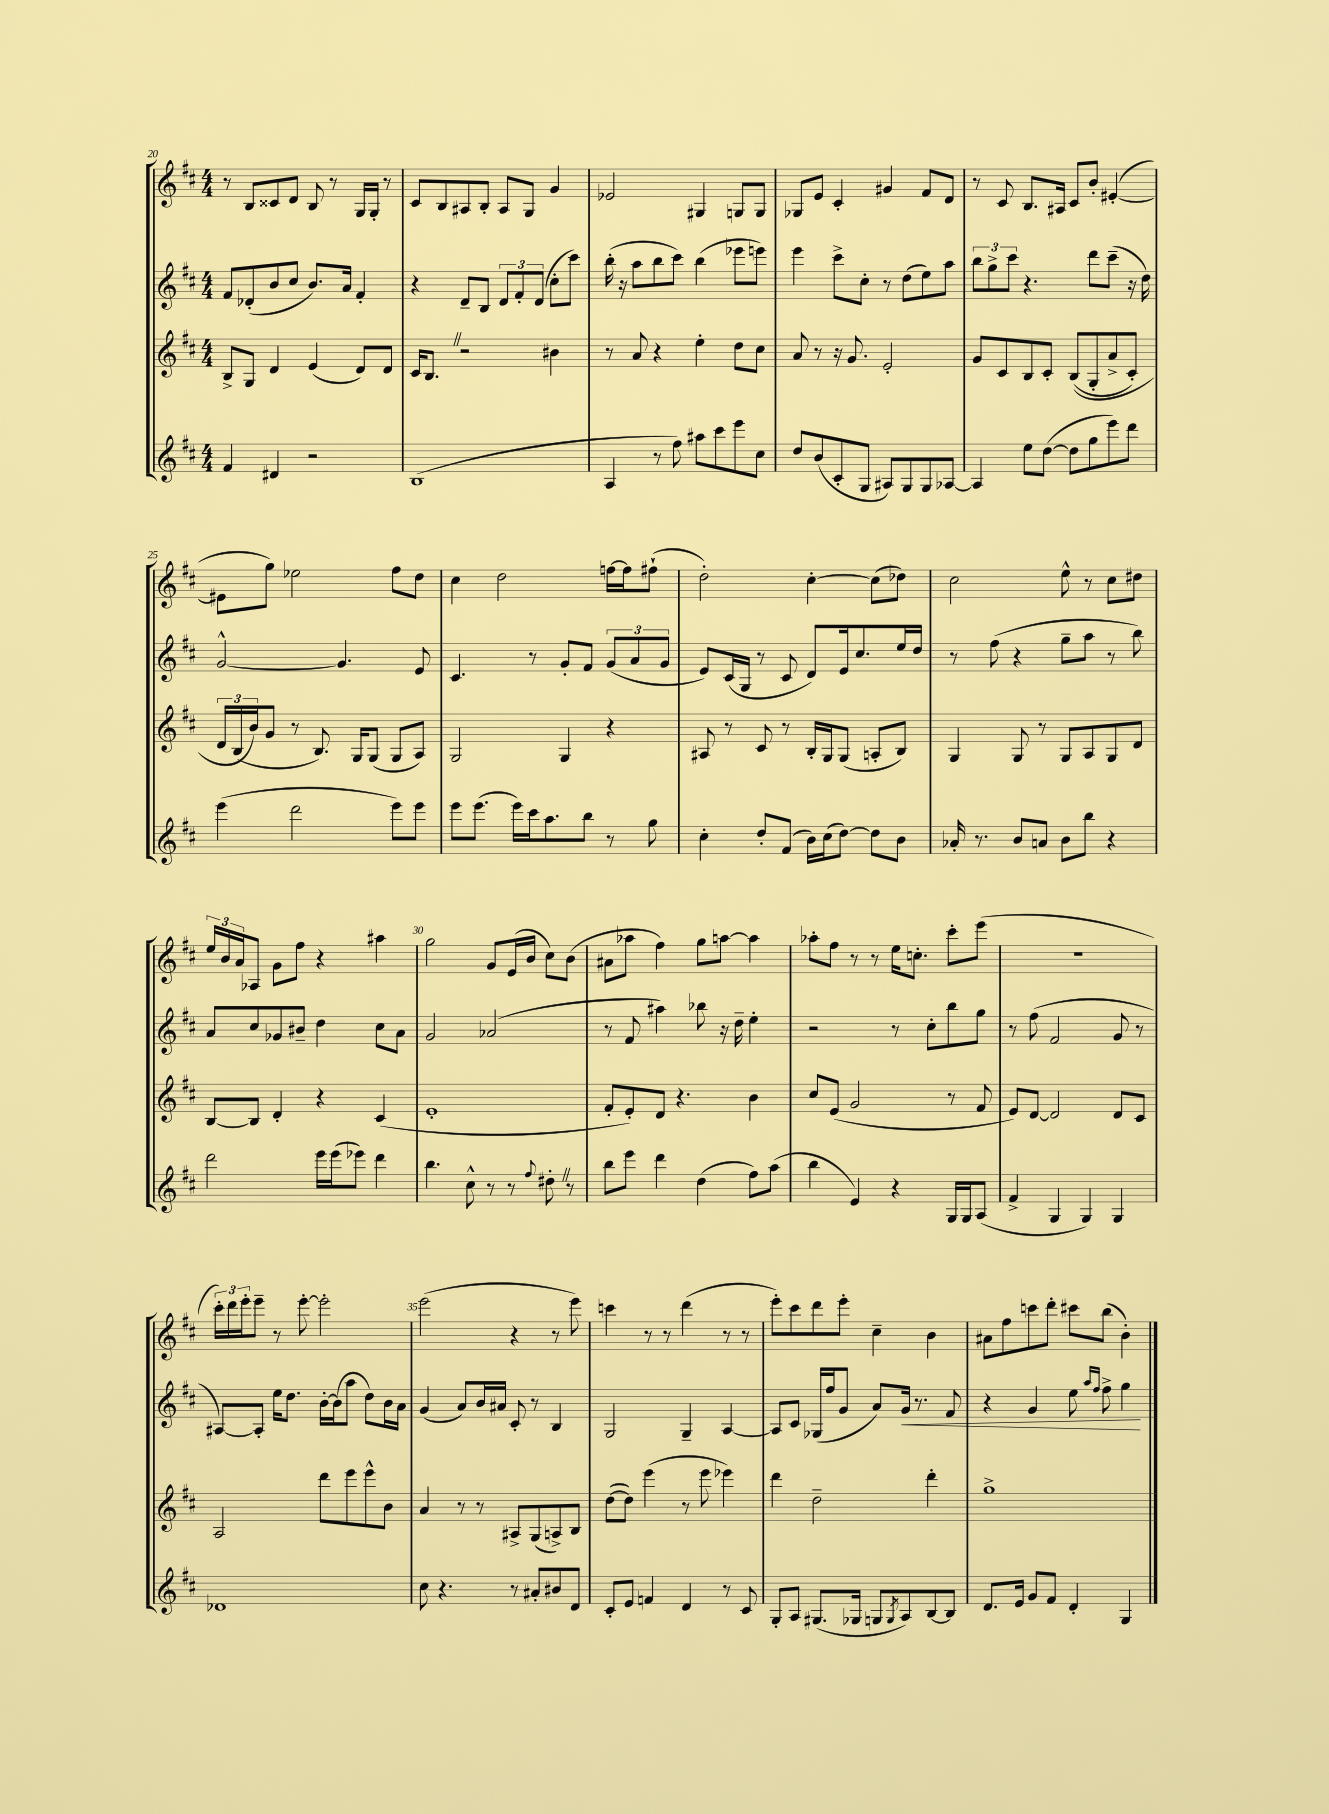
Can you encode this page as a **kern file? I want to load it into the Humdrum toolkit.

**kern	**kern	**kern	**kern
*staff4	*staff3	*staff2	*staff1
*clefG2	*clefG2	*clefG2	*clefG2
*k[f#c#]	*k[f#c#]	*k[f#c#]	*k[f#c#]
*M4/4	*M4/4	*M4/4	*M4/4
4f#/	8B^/L	8f#/L	8r
.	8G/J	(8d-'/	8B/L
4d#/	4d/	8b/	8c##/
.	.	8cc#/J	8d/J
2r	(4e/	8.b/L)	8B/
.	.	.	8r
.	.	16a/Jk	.
.	8d/L)	4f#'/	16G/LL
.	.	.	16G'/JJ
.	8d/J	.	8r
=	=	=	=
(1B	16c#/LK	4r	8c#/L
.	8.B/J	.	.
.	.	.	8B/
.	2r	8d~/L	8A#/
.	.	8B/J	8B'/J
.	.	12d/L	8A#/L
.	.	12f#'/	.
.	.	.	8G/J
.	.	(12d/J	.
.	4b#\	8cc#'\L	4g/
.	.	8ccc#\J)	.
=	=	=	=
4A/	8r	(16bb'\	2e-/
.	.	16r	.
.	8a/	8aa\L	.
8r	4r	8bb\	.
8ff#\)	.	8ccc#\J)	.
8aa#\L	4ee'\	(4bb\	4G#/
8ccc#\	.	.	.
8eee\	8dd\L	8eee-\L	8G/L
8cc#\J	8cc#\J	8eee\J)	8G/J
=	=	=	=
8dd/L	8a/	4eee\	8G-/L
(8b/	8r	.	8e/J
8c#'/	16r	8ccc#^\L	4c#'/
.	8.g/	.	.
8G/J	.	8cc#'\J	.
8A#/L)	2e'/	8r	4g#/
8G/	.	(8dd\L	.
8G/	.	8ee\)	8f#/L
[8A-/J	.	8aa\J	8d/J
=	=	=	=
4A-/]	8g/L	12bb\L	8r
.	.	12gg^\	.
.	8c#/	.	8c#/
.	.	12ccc#\J	.
8ee\L	8B/	4.r	8.B/L
([8dd\J	8c#'/J	.	.
.	.	.	16A#/Jk
8dd\]L	&((8B/L	.	8c#/L
8gg\	8G'/	8ddd\L	8b'/J
8eee\)	8a^/	(8ccc#~\J	([4e#'/
8ddd\J	8c#'/J)	16r	.
.	.	16dd\)	.
=	=	=	=
(4eee\	24d/LL	[2g^^/	8e#\]L
.	(24B/	.	.
.	24b/J&)	.	.
.	8g/J	.	8gg\J)
2ddd\	8r	.	2ee-\
.	8.B/)	.	.
.	.	4.g/]	.
.	16G/LK	.	.
.	(8G/J	.	.
8eee\L)	8G/L	.	8ff#\L
8eee\J	8A/J)	8e/	8dd\J
=	=	=	=
8eee\L	2G/	4.c#/	4cc#\
(8.eee\J	.	.	.
.	.	.	2dd\
16eee\LL)	.	.	.
16ccc#\J	.	8r	.
8.aa\	.	.	.
.	4G/	8g'/L	.
8bb\J	.	8f#/J	.
8r	4r	(12g/L	[16ff\LL
.	.	.	16ff\]J
.	.	12a/	.
8gg\	.	.	(8ff#`\J
.	.	12g/J	.
=	=	=	=
4cc#'\	8A#/	8e/L)	2dd'\)
.	8r	(16c#/L	.
.	.	16G/JJ	.
8dd'/L	8c#/	8r	.
(8f#/J	8r	8c#/	.
16b\LL)	16B'/LL	8d/L)	[4cc#'\
(16cc#\J	16G/J	.	.
[8dd\J)	(8G/J	16e/k	.
.	.	8.cc#/	.
8dd\]L	8A'/L	.	(8cc#\]L
8b\J	8B/J)	16ee/L	8dd-\J)
.	.	16dd/JJ	.
=	=	=	=
16a-'/	4G/	8r	2cc#\
8.r	.	.	.
.	.	(8ff#\	.
8b/L	8G/	4r	.
8a/J	8r	.	.
8b\L	8G/L	8gg~\L	8ee^^\
8bb\J	8A/	8aa\J	8r
4r	8G/	8r	8cc#\L
.	8d/J	8bb\)	8dd#\J
=	=	=	=
2ddd\	[8B/L	8a/L	24ee/LL
.	.	.	24b/
.	.	.	24a/J
.	8B/]J	8cc#/	8A-/J
.	4d'/	8g-/	8g\L
.	.	8b#~/J	8ff#\J
16eee\LL	4r	4dd\	4r
(16eee\J	.	.	.
8eee-\J)	.	.	.
4ddd\	(4c#/	8cc#\L	4aa#\
.	.	8a\J	.
=	=	=	=
4.bb\	1e'	2g/	2gg\
8cc#^^\	.	.	.
8r	.	(2a-/	8g/L
8r	.	.	(16e/L
.	.	.	16b/JJ
8qqff#/	.	.	.
8dd#'\	.	.	8cc#\L)
8r	.	.	(8b\J
=	=	=	=
8bb\L	8f#'/L	8r	8a#\L
8eee\J	8e'/)	8f#/	8aa-\J
4ddd\	8d/J	4aa#\)	4ff#\)
.	4.r	.	.
(4dd\	.	8bb-\	8gg\L
.	.	16r	[8aa\J
.	.	16dd~\	.
8ff#\L)	4b\	4ee'\	4aa\]
(8aa\J	.	.	.
=	=	=	=
4bb\	8cc#/L	2r	8aa-'\L
.	(8e/J	.	8ff#\J
4e/)	2g/	.	8r
.	.	.	8r
4r	.	8r	16ee\LK
.	.	.	8.cc'\J
.	.	8cc#'\L	.
16G/LL	8r	8bb\	8ccc#'\L
16G/J	.	.	.
(8A/J	8f#/	8gg\J	(8eee\J
=	=	=	=
4f#^/	8e/L)	8r	1r
.	[8d/J	(8ff#\	.
4G/	2d/]	2f#/	.
4G/)	.	.	.
4G/	8d/L	8g/	.
.	8c#/J	8r	.
=	=	=	=
1d-	2A/	[8A#/L)	24ccc#'\LL)
.	.	.	24ddd\
.	.	.	24eee'\J
.	.	8A#'/]J	8eee~\J
.	.	16ee\LK	8r
.	.	8.dd\J	.
.	.	.	[8eee'\
.	8ddd\L	[16b'\LL	2eee'\]
.	.	(16b\]J	.
.	8eee\	8aa\J	.
.	8eee^^\	8dd\L)	.
.	8b\J	16b\L	.
.	.	16a\JJ	.
=	=	=	=
8cc#\	4a/	(4g/	(2eee\
4.r	.	.	.
.	8r	8a/L)	.
.	8r	16b/L	.
.	.	16a#/JJ	.
8r	8A#^/L	8c#'/	4r
8a#'/L	(8G/	8r	.
8b#/	8A^/)	4B/	8r
8d/J	8B/J	.	8eee\)
=	=	=	=
8c#'/L	([8dd\L	2G/	4ccc\
8e/J	8dd\]J)	.	.
4f/	(4eee\	.	8r
.	.	.	8r
4d/	8r	4G~/	(4ddd\
.	8eee\	.	.
8r	4eee-\)	[4A/	8r
8c#/	.	.	8r
=	=	=	=
8G'/L	4ddd\	8A/]L	8eee'\L)
8A/J	.	8c#/J	8ccc#\
(8.G#/L	2dd~\	(16G-/LL	8ddd\
.	.	16ff#/J	.
.	.	8g/J	8eee'\J
16G-/Jk	.	.	.
8G/L	.	8a/L)	4cc#~\
8qG/	.	.	.
8A/)	.	16g/Jk	.
.	.	8.r	.
[8B/	4ddd'\	.	4b\
8B/]J	.	8f#/	.
=	=	=	=
8.d/L	1gg^	4r	8a#\L
.	.	.	8ff#\
16e/Jk	.	.	.
8g/L	.	4g/	8ccc\
8f#/J	.	.	8ddd'\J
4d'/	.	8ee\	8ccc#\L
.	.	16qqaa/LL	.
.	.	16qqff#/JJ	.
.	.	8ff#^\	(8bb\J
4G/	.	4gg\	4b'\)
==	==	==	==
*-	*-	*-	*-
